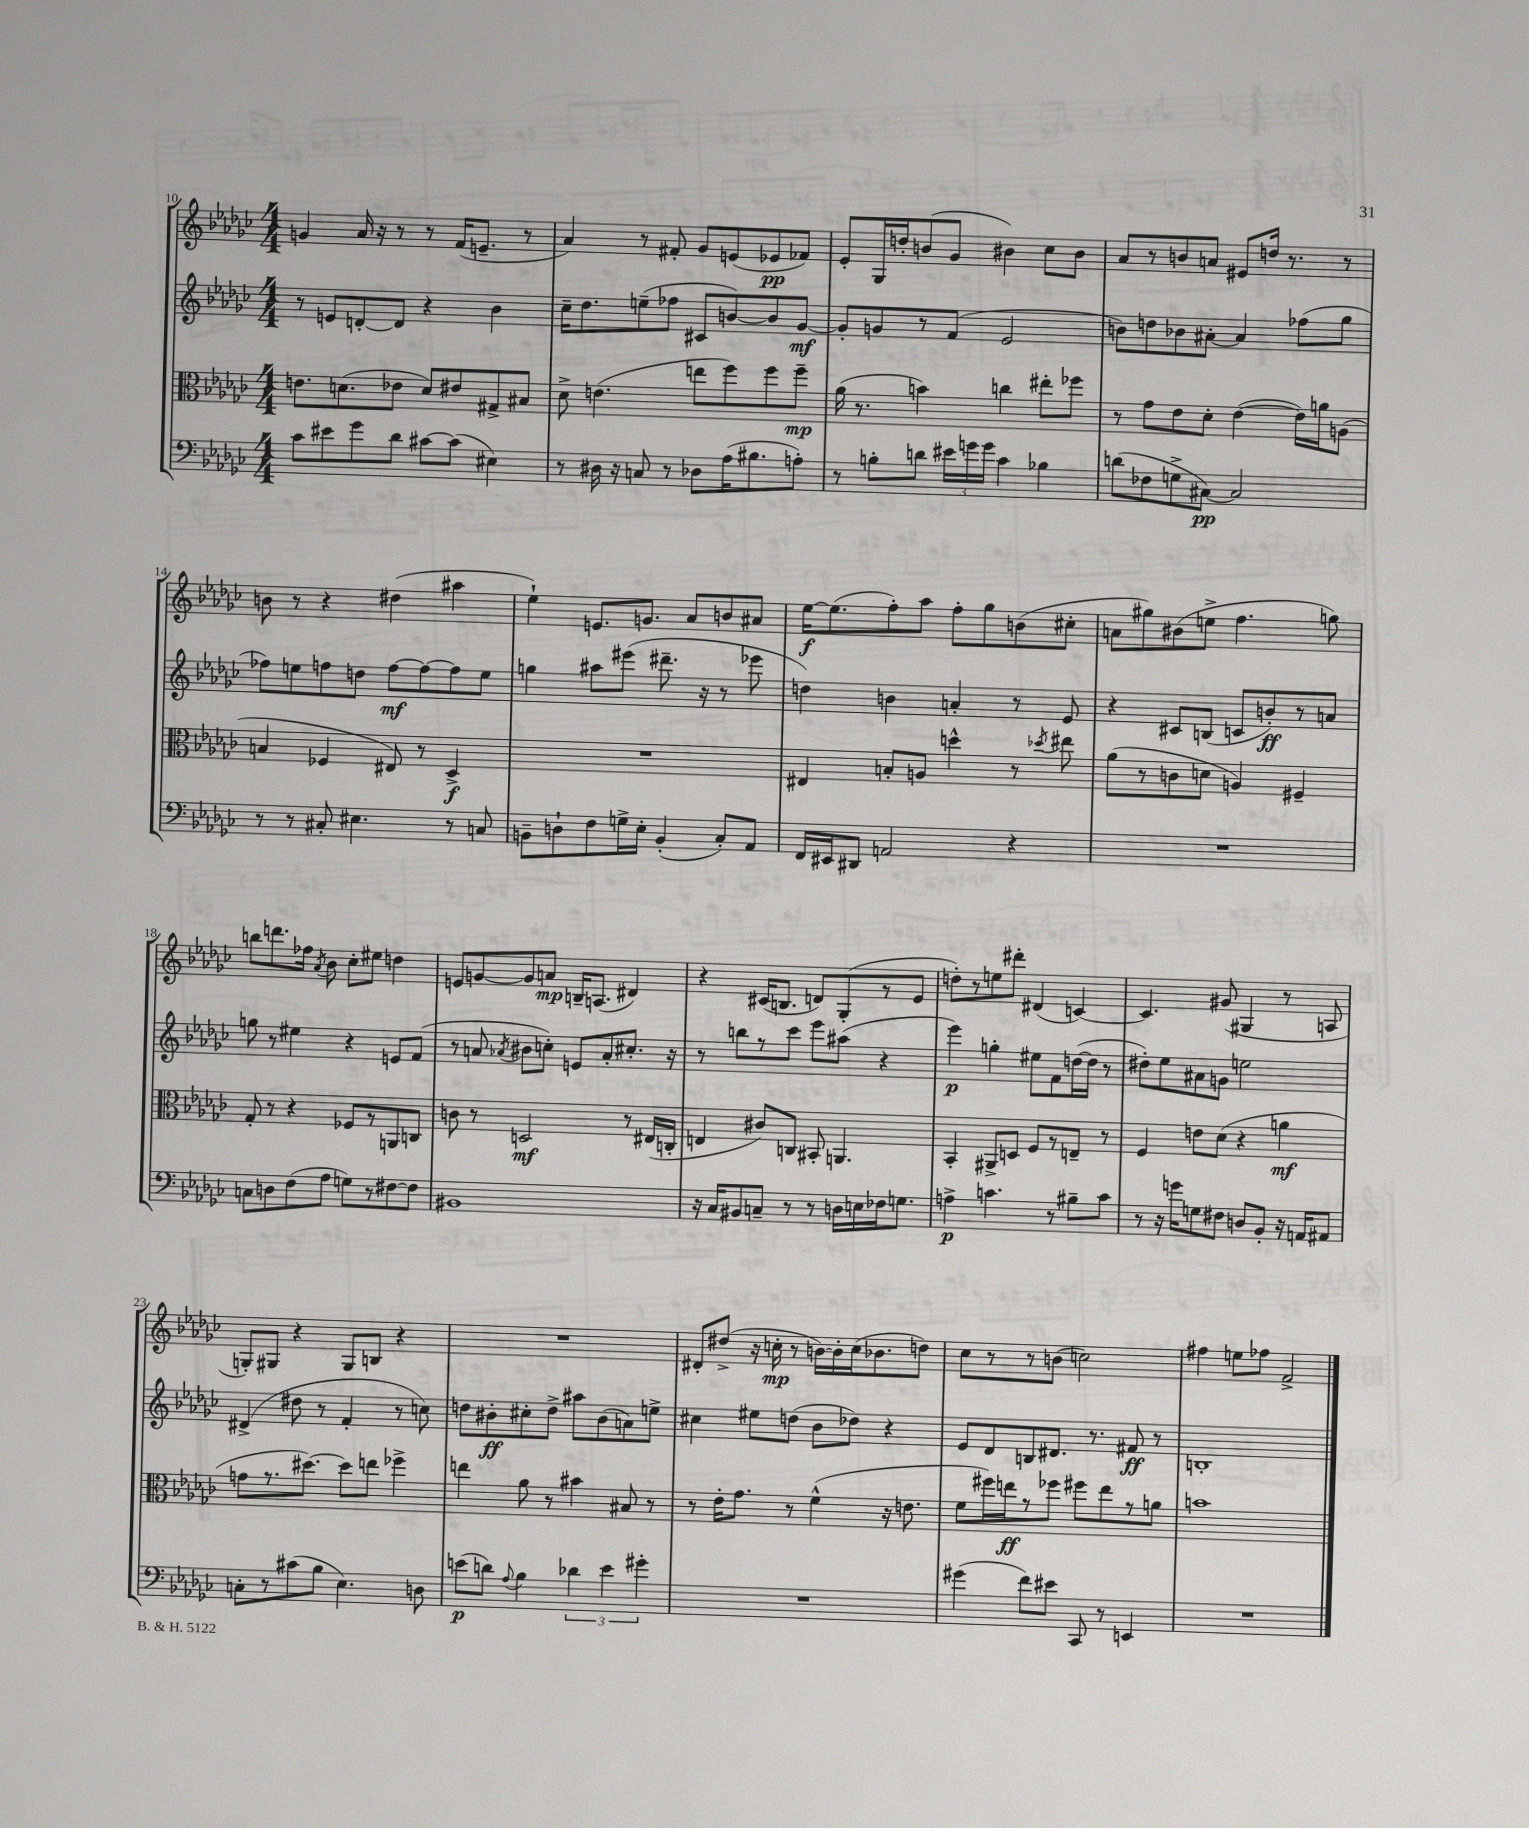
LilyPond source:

<<
\new StaffGroup <<
\new Staff = "s0" {
    \clef treble \key ges \major \numericTimeSignature \time 4/4
    \autoBeamOff g'4 aes'16 r16 r8 r8 f'16[( e'8.]-- r8 |
    aes'4) r8 fis'8-. ges'8[ e'8( ees'8\pp fes'8]) |
    ees'8[-. ges16 d''16-. b'8( ges'8] bis'4) ces''8[ bis'8] |
    aes'8[ r8 b'8 a'8] eis'8[ d''16] r8. r8 |
    b'8 r8 r4 dis''4( ais''4 |
    ees''4-!) e'8.[ g'8.] aes'8[ b'8 ais'8] |
    ees''16[~\f ees''8.( f''8-.) aes''8] f''8[-. ges''8 b'8( cis''8]-. |
    a'8[ gis''8) bis'8( e''8]-> f''4. g''8) |
    b''8[ d'''8. fes''16] \acciaccatura { aes'8 } bes'8 ces''8[-. eis''8] d''4 |
    e'8[ g'8~ g'8 a'8]\mp b16[-- a8.]( dis'4) |
    r4 cis'16[( b8.] d'8[) ges8-.( r8 ees'8] |
    d''8[-.) r8 e''8 dis'''8]-. dis'4( c'4~) |
    c'4. gis'8( gis4 r8 a8 |
    g8[-.) gis8] r4 gis8[ b8] r4 |
    R1 |
    dis'8[-. dis''8]->( r16 c''16-.\mp r8 b'16[~) b'16-. c''16( bes'8. d''8]) |
    ces''8[ r8 r8 b'8]( c''2) |
    fis''4 e''8[ fes''8] f'2-> \bar "|." |
}
\new Staff = "s1" {
    \clef treble \key ges \major \numericTimeSignature \time 4/4
    \autoBeamOff r8 e'8[ d'8~-. d'8] r4 bes'4 |
    ces''16[-- des''8. e''8--( fes''8] cis'8[ b'8~) b'8 ges'8]~\mf |
    ges'8[-. g'8 r8 f'8]( ees'2 |
    b'8[) d''8 bes'8 ais'8]~-. ais'4 fes''8[( ges''8] |
    fes''8[) e''8 f''8 d''8] f''8[~\mf f''8~ f''8 e''8] |
    g''4 ais''8[ eis'''8]( dis'''8.-- r16 r8 ees'''8 |
    d''4) b'4 a'4-. r8 ees'8 |
    r4 cis'8[ b8]( c'8[ b'8-.\ff) r8 a'8] |
    g''8 r8 eis''4 r4 e'8[ f'8]( |
    r8 a'8 \acciaccatura { aes'8 } bis'8[ c''8]-.) e'8[ aes'8-. cis''8.]-. r16 |
    r8 b''8[ r8 ces'''8] ees'''8[ ais''8]( r4 |
    ees'''4\p) g''4-. eis''8[ f'8 d''16~( d''16] r8 |
    dis''8[-.) ees''8 ais'8 g'8] e''2 |
    dis'4->( dis''8 r8 f'4-. r8 c''8) |
    d''8[ bis'8-.\ff cis''8-. d''8]-> ais''8[ bis'8( a'8) e''8]-> |
    cis''4 eis''8[ d''8]( bes'8[ des''8]) r4 |
    ees'8[ des'8 b8 dis'8.] r8. fis'8\ff r8 |
    b1-. \bar "|." |
}
\new Staff = "s2" {
    \clef alto \key ges \major \numericTimeSignature \time 4/4
    \autoBeamOff e'8.[ d'8.( ees'8] d'8[) eis'8 gis8-> bis8] |
    des'8-> e'4.( e''8[ f''8) f''8 f''8]--\mp |
    aes'16( r8. b'4) c''4 eis''8[-. fes''8] |
    r8 ges'8[ ees'8 des'8]-. ees'4~( ees'16[) a'16 a8]( |
    b4 fes4 eis8) r8 des4->\f |
    R1 |
    eis4 b8[-. a8] d''4-^ r8 \acciaccatura { des''8 } eis''8 |
    aes'8[( r8 c'8 d'8] a4) fis4-- |
    ges8-. r8 r4 fes8[ r8 a,8 c8] |
    c'8 r8 d2\mf r8 eis16[( c16]-. |
    e4 cis'8[) c8] bis,8-. a,4. |
    bes,4-. ais,8[-> d8] f8[ r8 e8]-- r8 |
    f4 e'8[ des'8]( r4 a'4\mf |
    g'8[ r8. dis''8.]~) dis''8[ e''8] fes''4-> |
    e''4 aes'8 r8 bis'4 bis8 r8 |
    r8 ees'16[-. ges'8.] r8 f'4-^( r16 e'8. |
    f'8[ fis''16) e''16\ff r8 fes''8] fis''8[ e''8 r8 a'8] |
    b'1 \bar "|." |
}
\new Staff = "s3" {
    \clef bass \key ges \major \numericTimeSignature \time 4/4
    \autoBeamOff ces'8[ eis'8 ges'8 des'8] cis'8[~ cis'8]( eis4) |
    r8 dis16 r16 c8 r8 des8[ aes16( bis8. a8]-.) |
    r8 b8[-. d'8] \tuplet 3/2 { eis'16[ g'16 g'16] } ces'4 bes4 |
    d'8[( fes8 g8-> cis8]~\pp) cis2 |
    r8 r8 cis8-. eis4. r8 c8 |
    b,8[-- d8-! f8 g16-> ees16]-. b,4-.( ces8[-.) aes,8] |
    f,16[ eis,16 dis,8] a,2 r4 |
    R1 |
    c8[ d8 f8( aes8] g8[) r8 fis8~ fis8] |
    bis,1 |
    r16 ces16[ bis,8 c8]-- r8 r8 d16[ e16 fes16 g8.] |
    a4->\p c'4. r8 bis8[-- c'8] |
    r8 r16 g'16[ g8 fis8] d8[ bes,8]-. r16 a,16[ ais,8] |
    c8[-. r8 cis'8( bes8] ees4.) d8 |
    e'8[\p( d'8]) \appoggiatura { aes8 } bes4 \tuplet 3/2 { des'4 e'4 gis'4-. } |
    R1 |
    gis'4( f'8[) eis'8] ces,8 r8 e,4 |
    R1 \bar "|." |
}
>>
>>
\layout { \context { \Score currentBarNumber = #10 } }
